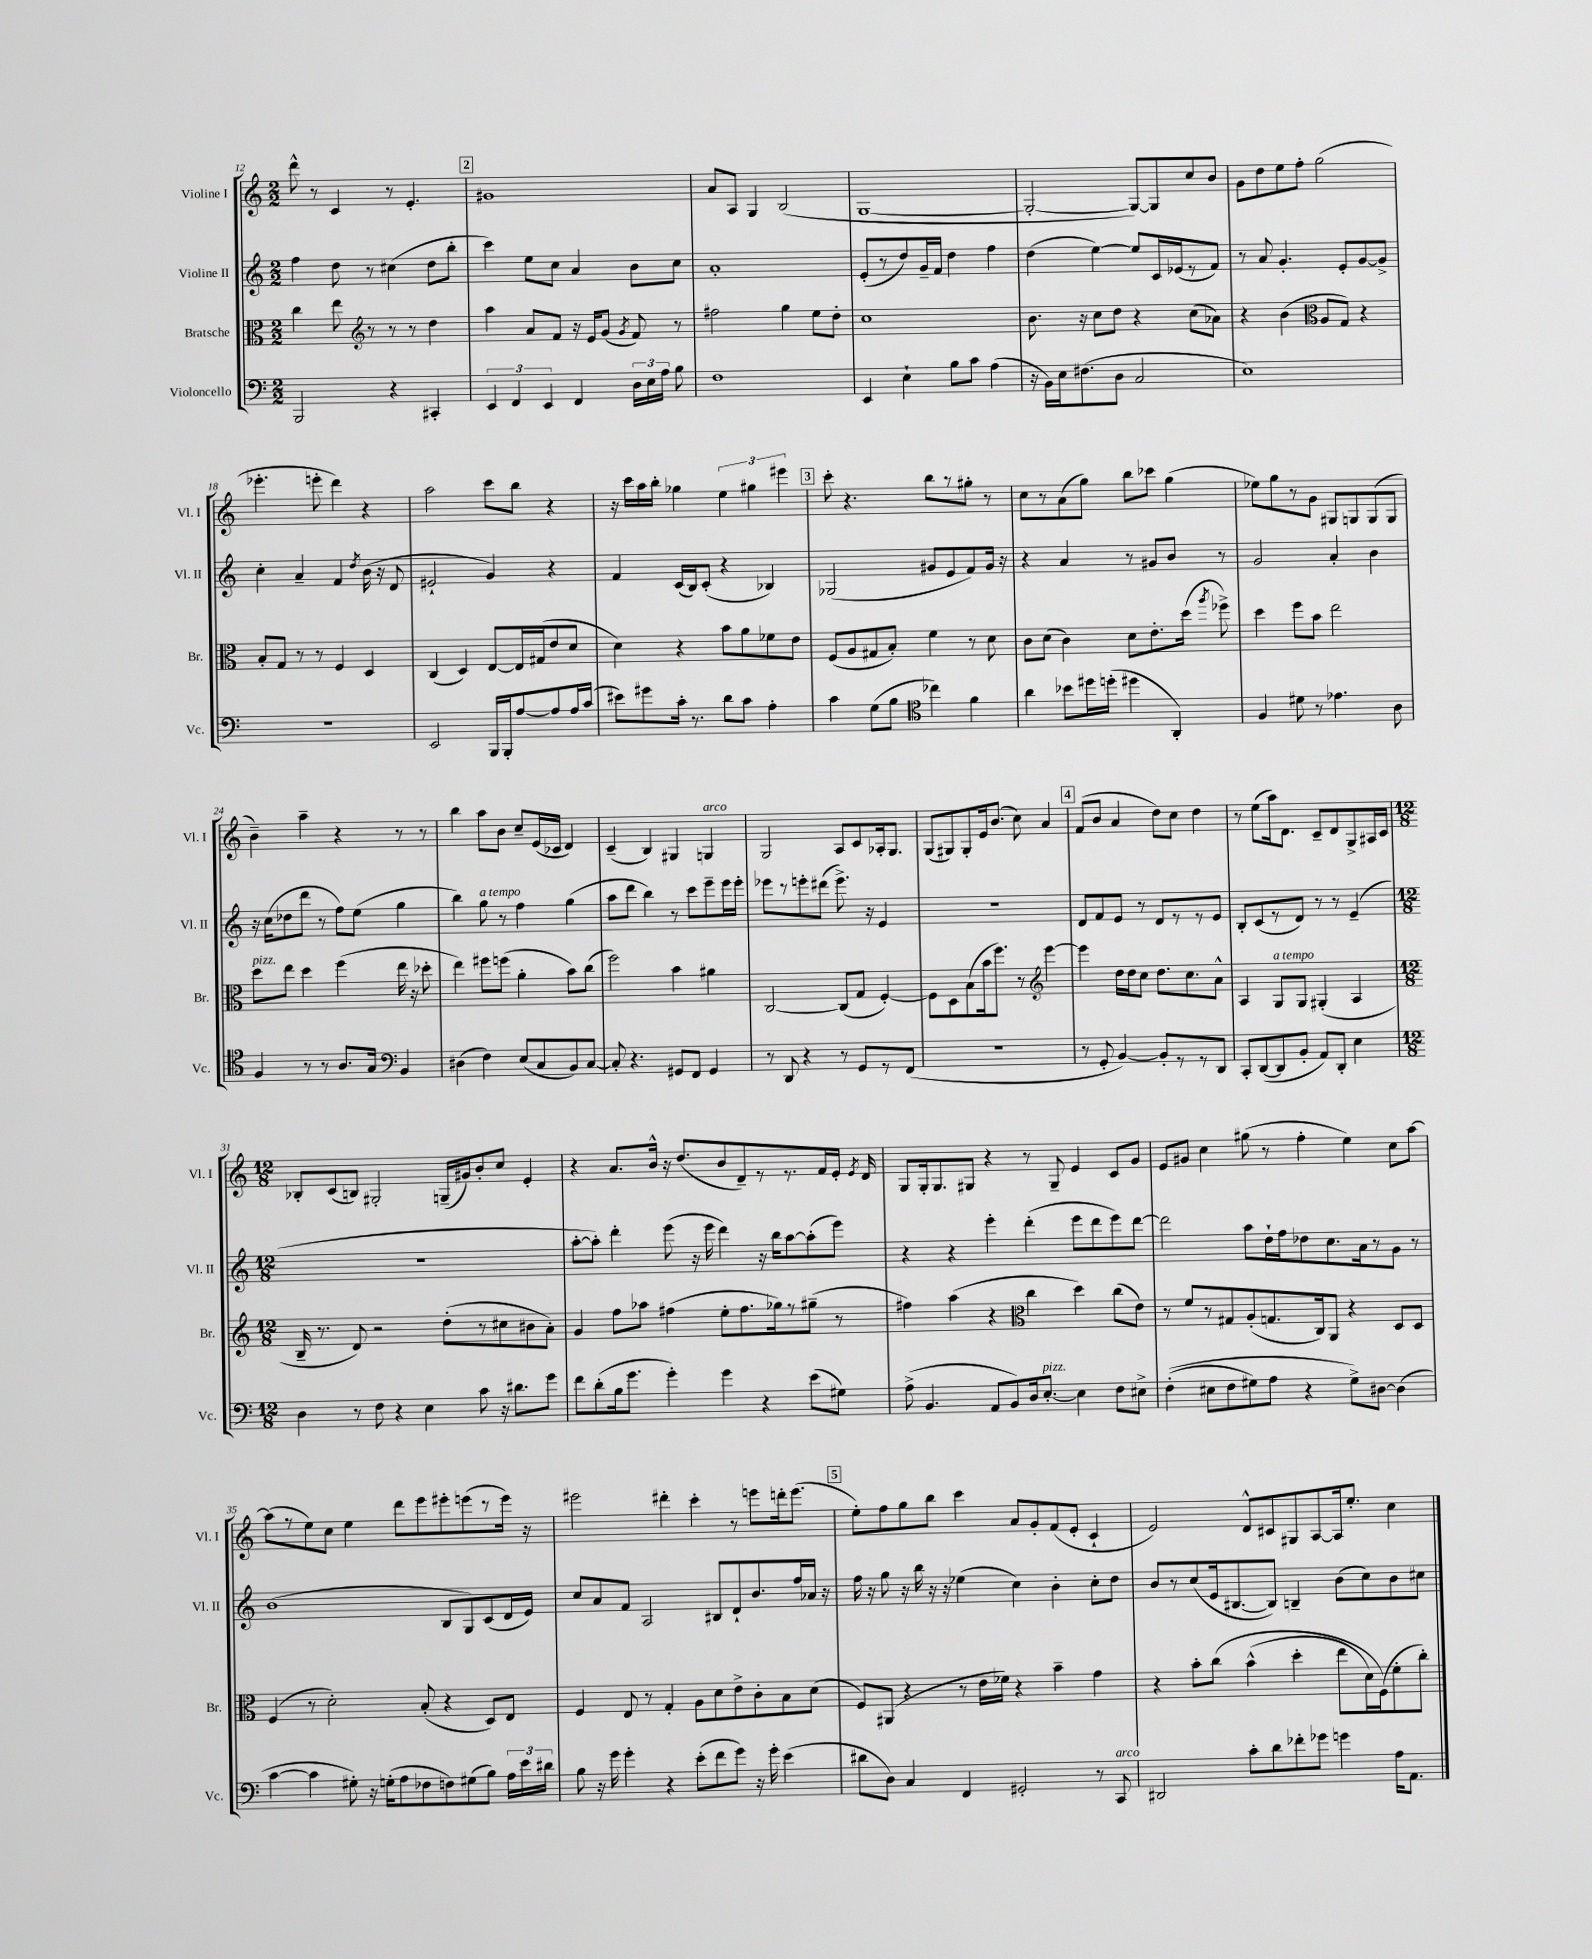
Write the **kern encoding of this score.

**kern	**kern	**kern	**kern
*part4	*part3	*part2	*part1
*staff4	*staff3	*staff2	*staff1
*I"Violoncello	*I"Bratsche	*I"Violine II	*I"Violine I
*I'Vc.	*I'Br.	*I'Vl. II	*I'Vl. I
*clefF4	*clefC3	*clefG2	*clefG2
*k[]	*k[]	*k[]	*k[]
*M2/2	*M2/2	*M2/2	*M2/2
=12	=12	=12	=12
2BBB/	4cc\	4ff\	8ddd^^\
.	.	.	8r
.	8ee\	8dd\	4c/
.	8r	8r	.
4r	8r	(4cc#X\	8r
.	8r	.	4.e'/
4CC#X'/	4dd\	8dd\L	.
.	.	8bb'\J	.
!!LO:REH:place=s1:t=2
=13	=13	=13	=13
*	*clefG2	*	*
6EE/	4aa\	4ccc\)	1g#X
6FF/	.	.	.
.	8a/L	8ee\L	.
6EE/	.	.	.
.	8f/J	8cc\J	.
4FF/	16r	4a/	.
.	16e/KL	.	.
.	(8g/J	.	.
.	8qg/	.	.
24D\LL	8f/)	8b\L	.
24E\	.	.	.
24A\JJ	.	.	.
8B\	8r	8cc\J	.
=14	=14	=14	=14
1F	2ff#X\	1a'	8a/L
.	.	.	8A/J
.	.	.	4G/
.	4gg\	.	(2B/
.	8ee\L	.	.
.	8dd'\J	.	.
=15	=15	=15	=15
4EE/	1cc	(8e'/L	[1G
.	.	8r	.
4E`\	.	8dd/)	.
.	.	16g~/L	.
.	.	16f/JJ	.
8B\L	.	4dd\	.
8c\J	.	.	.
(4A\	.	4ff\	.
=16	=16	=16	=16
16r	8.b\	(4dd\	2G'/_
16BB\LL)	.	.	.
16E\J	.	.	.
(8.F#X\	16r	.	.
.	8cc\L	[4ee\)	.
8D\J	8dd\J	.	.
2C/	4r	8ee/L]	8G/L_)
.	.	16c/L	8G/]
.	.	(16e-X/J	.
.	(8cc\L	8r	8cc/
.	8a-X\J)	8f/J)	8b/J
=17	=17	=17	=17
1E)	4r	8r	8g\L
.	.	8a/	8dd\
.	(4b\	4.g'/	8ee\
.	.	.	8ff'\J
*	*clefC3	*	*
.	8A/L	.	(2gg\
.	8G/J)	8e'/L	.
.	4r	[8g/	.
.	.	8g^/J]	.
!!LO:LB:g=z
=18	=18	=18	=18
1r	8B'/L	4cc'\	4.eee-X'\
.	8G/J	.	.
.	8r	4a~/	.
.	8r	.	8eeen'\
.	4F/	4f/	4ddd\)
.	.	8qdd/	.
.	4D/	(16b\	4r
.	.	16r	.
.	.	8d/	.
=19	=19	=19	=19
2EE/	(4C/	2e#X`/	2aa\
.	4D/)	.	.
16BBB/LL	[8E/L	4g/)	8ccc\L
16BBB'/J	.	.	.
[8A/	16E/L]	.	8bb\J
.	(16G#X/J	.	.
8A/]	8e/	4r	4r
16A/L	8d/J	.	.
(16c/JJ	.	.	.
=20	=20	=20	=20
8e#X\L)	4d\)	4f/	16r
.	.	.	16ccc\LL
8g#X\	.	.	16aa\
.	.	.	16bb'\JJ
16c'\Jk	4r	(16c/LL	4gg-X\
8.r	.	16B/J)	.
.	.	(8c'/J	.
8d\L	8b\L	4r	6ee\
8c\J	8a\	.	.
.	.	.	6gg#X\
4A'\	8f-X\	4B-X/)	.
.	.	.	6eee#X\
.	8e\J	.	.
!!LO:REH:place=s1:t=3
=21	=21	=21	=21
4c\	(8F/L	(2G-X/	8ccc'\
.	8A/	.	4.r
(8G\L	8G#X/	.	.
8B\J	8B'/J)	.	.
*clefC4	*	*	*
4cc-X\)	4f\	8g#X/L	8bb\L
.	.	8e/	8r
4f\	8r	8f/)	8gg#X'\J
.	8d\	16g#/Jk	8r
.	.	16r	.
=22	=22	=22	=22
4a\	8c\L	4r	8cc\L
.	(8d\J	.	8r
8b-X\L	4c\)	4a/	(8a\
16dd#X\L	.	.	8gg\J)
(16ddn'\JJ	.	.	.
4dd#X\	8d\L	8r	8bb\L
.	8.e'\	8g#X/L	8ccc-X\J
4AA'/)	.	8b/J	(4gg\
.	(16dd\Jk	.	.
.	8qaa/	.	.
.	8ff-X^\)	8r	.
=23	=23	=23	=23
4F/	4dd\	2g/	8ee-X\L)
.	.	.	8gg\
8d#X\	8ff\L	.	8r
8r	8b\J	.	8g\J
4.e-X\	2ee\	4a'/	8G#X/L
.	.	.	8Gn/
.	.	4b\	(8G/
8A\	.	.	8G/J
!!LO:LB:g=z
=24	=24	=24	=24
!	!LO:TX:a:i:t=pizz.	!	!
4F/	8dd\L	16r	4b~\)
.	.	(16cc\KL	.
.	8ee\J	8dd-X\	.
8r	4dd\	8ddd\J	4aa~\
8r	.	8r	.
8.A/L	(4ff\	8ff\L)	4r
.	.	(8ee\J	.
16G/Jk	.	.	.
*clefF4	*	*	*
4BB/	16ee\	4gg\	8r
.	16r	.	.
.	8dd-X'\	.	8r
=25	=25	=25	=25
(4D#X\	4ee\)	4bb\)	4bb\
!	!	!LO:TX:a:i:t=a tempo	!
4F\)	8ff#X\L	8gg\	8aa\L
.	(8ffn\J	8r	8b\J
(8E/L	4a'\	4ff\	8cc~/L
8C/	.	.	(16e/L
.	.	.	16c-X/JJ
8BB/)	8b\L)	(4gg\	4d/)
[8C/J	(8cc\J	.	.
=26	=26	=26	=26
8C'/]	2ff\)	8aa\L	(4c~/
4.r	.	8ddd\J	.
.	.	4bb\)	4B/)
8GG#X/L	4b\	8r	4G#X/
8FF/J	.	8ccc\L	.
!	!	!	!LO:TX:a:i:t=arco
4GG#/	4a#X\	8eee~\	4Gn/
.	.	16eee\L	.
.	.	16eee'\JJ	.
=27	=27	=27	=27
8r	[2C/	8eee-X\L	2G/
8DD/	.	8r	.
4r	.	8eeen'\	.
.	.	(8ddd#X\J	.
8r	(8C/L]	8.eee^\)	8A/L
8GG/L	8G/J	.	8c/
.	.	16r	.
8r	[4F'/)	4e/	16A-X'/k
.	.	.	8.G/J
(8FF/J	.	.	.
=28	=28	=28	=28
1r	8F\L]	1r	(8G/L
.	8D\	.	8G#X/)
.	(8B\	.	8G#'/
.	16b\k	.	16e/k
.	8.ff\J)	.	(8.b/J
.	8r	.	8cc\)
*	*clefG2	*	*
.	[4eee\	.	4a/
!!LO:REH:place=s1:t=4
=29	=29	=29	=29
8r	4eee\]	8d/L	(8f/L
8GG'/	.	8f/	8b/J
[4BB/)	16dd\LL	8e/J	4a/
.	16dd\J	.	.
.	8cc\J	8r	.
8BB'/L]	8.dd\L	8d/L	8dd\L)
8r	.	8r	8cc\J
.	8.cc\	.	.
8r	.	8r	4dd\
8DD/J	8a^^\J	8e/J	.
=30	=30	=30	=30
8CC'/L	4A/	8B'/L	8r
([8DD/	.	(8c/	(8ee\L
!	!LO:TX:a:i:t=a tempo	!	!
8DD/]	8G/L	8r	16aa\k)
.	.	.	8.d\J
8BB'/J	8G/J	8d/J)	.
8AA/L)	(4G#X'/	8r	8c~/L
8DD'/J	.	8r	8d/
4E\	4A/	(4e~/	8G^/
.	.	.	16A#X/L
.	.	.	16c/JJ
!!LO:LB:g=z
=31	=31	=31	=31
*M12/8	*M12/8	*M12/8	*M12/8
4D\	16B~/	1.r	8B-X'/L
.	8.r	.	.
.	.	.	(8c/
8r	8d/)	.	8Bn/J)
8F\	2r	.	2G#X'/
4r	.	.	.
4E\	.	.	.
.	(8dd'\L	.	(16Gn~/LL
.	.	.	16g#X/J)
8c\	8r	.	8b'/
16r	8cc#X\	.	8cc/J
8.d#X\L	.	.	.
.	8b#X\	.	4e'/
8g\J	8a'\J)	.	.
=32	=32	=32	=32
8f\L	4g/	[8aa'\L	4r
(8d'\	.	8aa'\J])	.
16B\k	8ff\L	4ddd'\	8.a/L
8.g\J	.	.	.
.	8aa-X\J	.	.
.	.	.	16b^^/Jk
4g'\)	(4ff#X\	(8eee\	16r
.	.	.	(8.dd/L
.	.	16r	.
.	.	16eee\	.
4g\	8ee'\L	4ddd\)	8b/
.	8.ff#\	.	8d~/)
4r	.	16r	8r
.	16gg-X\k)	16bb\KL	.
.	8r	[8aa\	8.r
(8e\L	(8gg#X~\J	(8aa'\]	.
.	.	.	16f/L
8G#X\J)	8r	8eee\J)	16e'/JJ
.	.	.	8qe/
.	.	.	16d/
=33	=33	=33	=33
(8A^\	4ff#X\)	4r	8G/L
4.BB/	.	.	16G'/k
.	.	.	8.G/
.	(4aa\	4r	.
.	.	.	8G#X/J
8AA/L	4r	4eee'\	4r
8BB/)	.	.	.
*	*clefC3	*	*
16D/k	4cc\	(4ddd'\	8r
!LO:TX:a:i:t=pizz.	!	!	!
[8.E'/J	.	.	.
.	.	.	8G#~/
4E\]	4dd\)	8eee\L	4e/
.	.	8ddd\	.
8F\L	(8cc\L	8eee\)	8c/L
8E#X^\J	8e\J)	[8ddd\J	8g/J
=34	=34	=34	=34
((4F'\	8r	2ddd\]	8e/L
.	8f/L	.	8g#X/J
8E#X\L	8r	.	4cc\
8F\	8G#X/	.	.
8G#X\)	(8A'/	8aa\L	(8gg#X\
8A\J	8.Gn/	16dd`\L	8r
.	.	16ff\J	.
4r	.	8dd-X\	4ff'\
.	16C/k)	.	.
.	8AA/J	8.cc\	.
8G#^\L)	4r	.	4ee\)
.	.	16a\k	.
[8D#X\J	.	8r	.
(4D#\]	8D/L	8g\J	8cc\L
.	8D/J	8r	[8aa\J
!!LO:LB:g=z
=35	=35	=35	=35
[4c\	(4F/	(1b	(8aa\L]
.	.	.	8r
4c\]	8r	.	8ee\)
.	2d'\)	.	8cc\J
8G#X'\)	.	.	4ee\
16r	.	.	.
(16Gn'\KL	.	.	.
8A\	.	.	8ddd\L
8F-X\	(8B'/	.	8eee\
8Fn\)	4r	8B/L	8eee#X'\
(8G#X\	.	8G/)	(8eeen\
8B\J)	8D/L)	(8c/	8r
24A\LL	8E/J	16d/L	16eee\Jk)
24e\	.	.	.
.	.	16e/JJ)	16r
24d#X\JJ	.	.	.
=36	=36	=36	=36
8B\	4F/	8cc/L	2eee#X\
16r	.	8a/	.
16g\	.	.	.
4g'\	8E/	8f/J	.
.	8r	2A/	.
4r	4G'/	.	4ddd#X'\
(8e'\L	8A\L	.	4ccc'\
8f\	8d\	8B#X/L	.
8g\J)	8e^\	8d`/	8r
16r	8c'\	8.b/	8eeen\L
16g'\	.	.	.
(4e\	8B\	.	16dddn'\k
.	.	16ff/L	(8.eee\J
.	(8d\J	16a-X/JJ	.
.	.	16r	.
!!LO:REH:place=s1:t=5
=37	=37	=37	=37
8d#X\L	8F/L)	16ff\	8ee'\L)
.	.	16r	.
8D\J)	(8AA#X/J	8gg\	8ff\
4C/	4r	16r	8gg\
.	.	16bb\	.
.	.	16r	8bb\J
.	.	16r	.
4FF/	8r	(4ee-X\	4ccc\
.	16e\LL	.	.
.	16f-X\JJ)	.	.
2GG#X'/	4r	4cc\)	8a/L
.	.	.	8g'/
.	4b~\	4b'\	(8f/
.	.	.	8e'/J
8r	4g\	8cc'\L	4c`/
!LO:TX:a:i:t=arco	!	!	!
8CC/	.	8dd\J	.
=38	=38	=38	=38
2DD#X/	4r	8b/L	2e/)
.	.	8r	.
.	8b'\L	(8cc/	.
.	(8cc\J	16e/k	.
.	.	[8.B#X/	.
8c'\L	(4b^^\	.	8d^^/L
8d\	.	8B#/J])	8c#X/
8f-X'\	4dd'\	4Bn~/	8G#X/
8g-X\J	.	.	[8A/
4gn\	8ee\L	(8b\L	16A/k]
.	.	.	8.ee'/J
.	16d\L)	8cc\)	.
.	(16F\J)	.	.
16A\KL	8f'\	8b\	4cc\
8.AA\J	.	.	.
.	8cc'\J)	8cc#X\J	.
==	==	==	==
*-	*-	*-	*-
